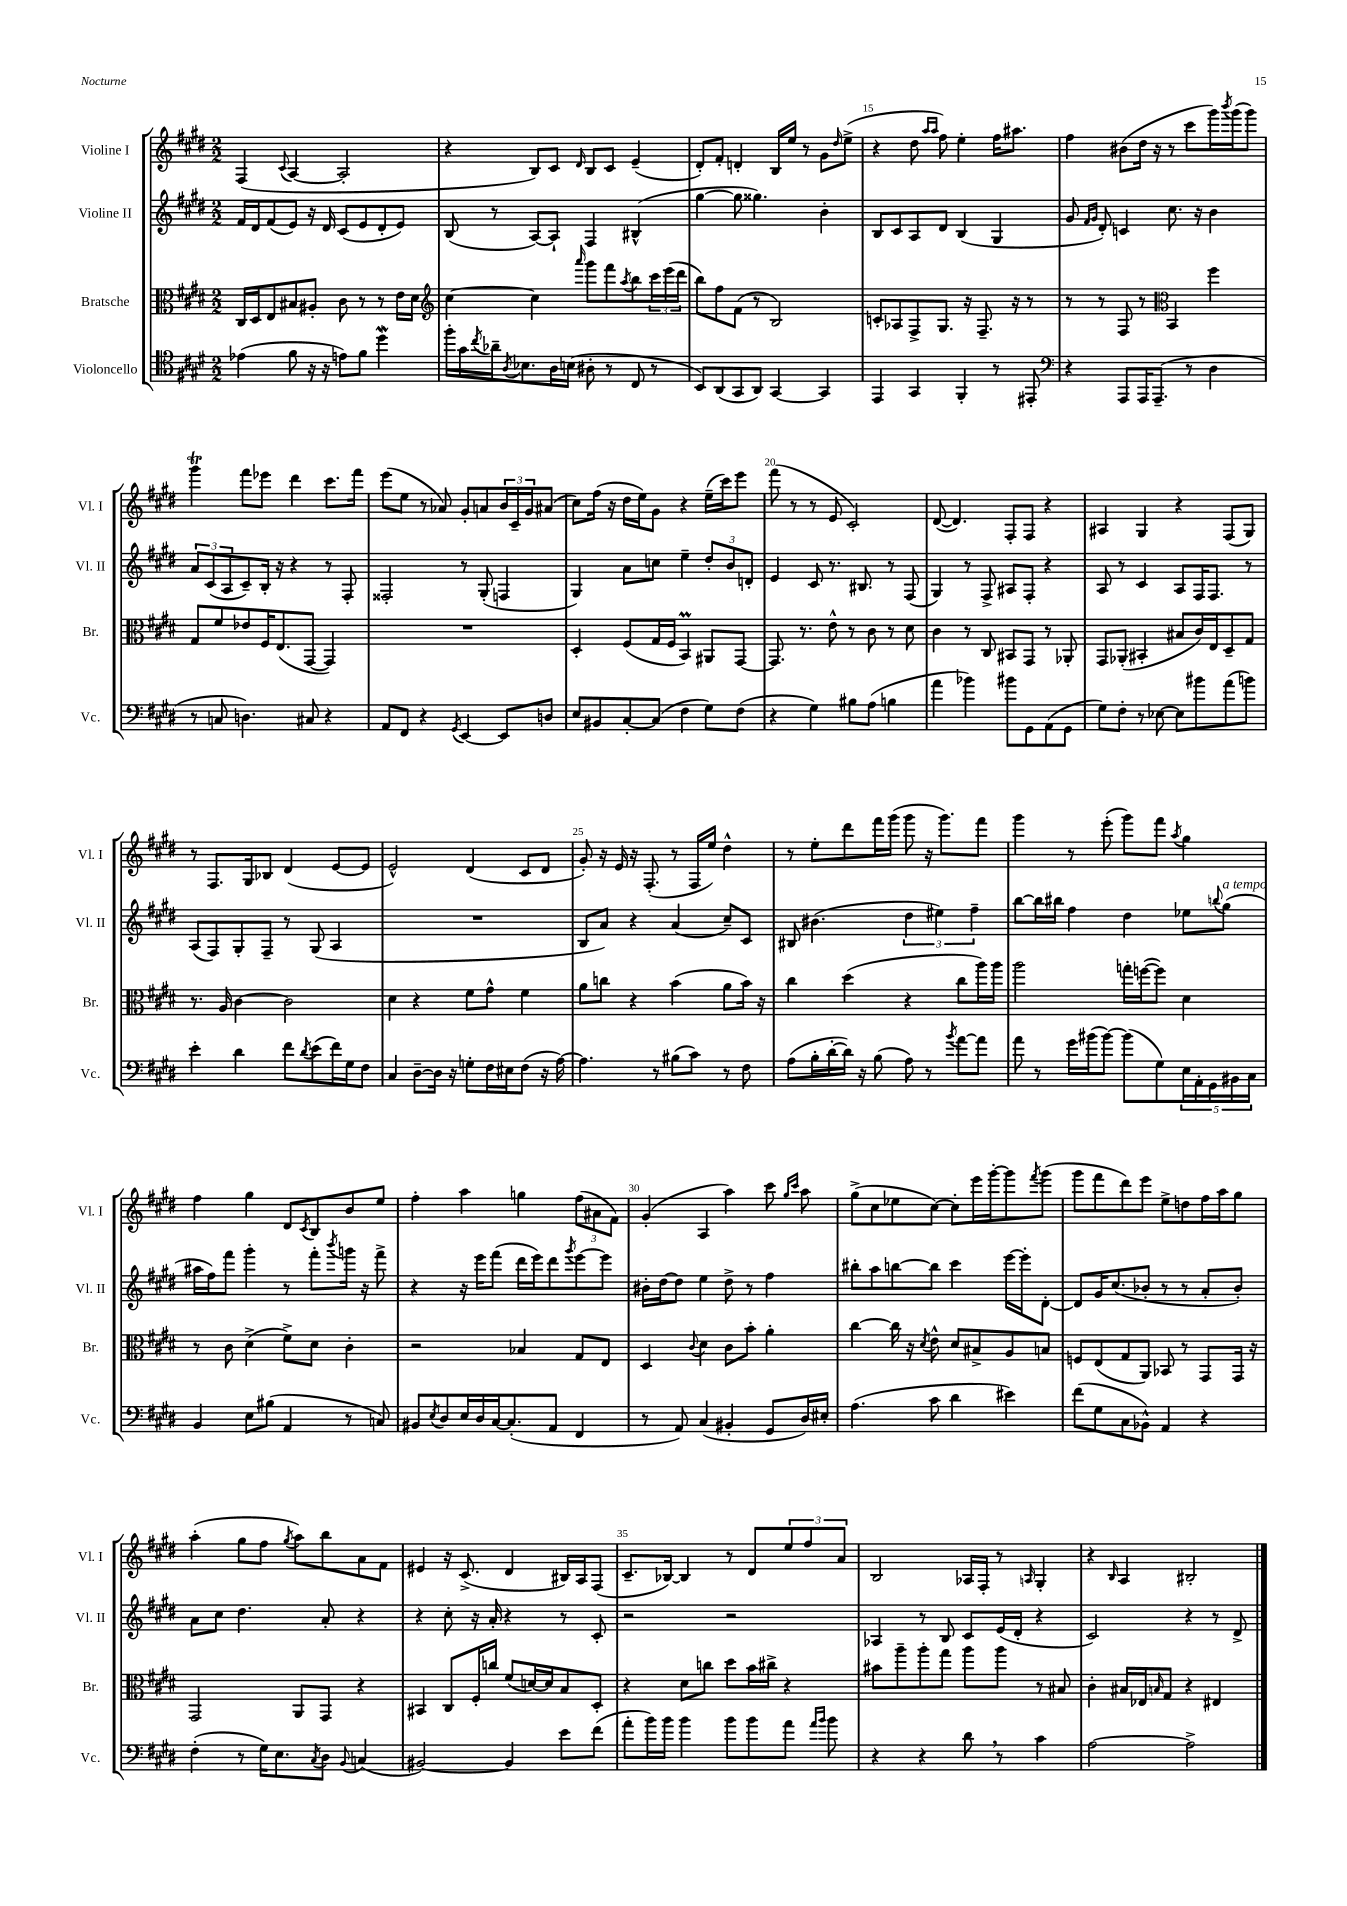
<<
\new StaffGroup <<
\new Staff = "s0" \with { instrumentName = "Violine I" shortInstrumentName = "Vl. I" } {
    \clef treble \key e \major \numericTimeSignature \time 2/2
    fis4( \appoggiatura { cis'8 } a4~ a2-. |
    r4 b8) cis'8 \grace { dis'16 } b8 cis'8 e'4--( |
    dis'8-.) fis'8-. d'4-. b16 e''16 r8 gis'8 \grace { dis''16 } e''8->( |
    r4 dis''8 \grace { a''16 a''16 } fis''8) e''4-. fis''16 ais''8. |
    fis''4 bis'8( dis''16 r16 r8 cis'''8 gis'''16) \acciaccatura { b'''8 } gis'''16( gis'''8) |
    gis'''4\trill fis'''8 ees'''8 dis'''4 cis'''8. fis'''16 |
    e'''8( e''8 r8 aes'8) gis'8-. a'8 \tuplet 3/2 { b'16 cis'16-- gis'16 } ais'8( |
    cis''8) fis''16( r16 dis''16 e''16) gis'8 r4 e''16--( cis'''16) e'''8 |
    fis'''8( r8 r8 e'8 cis'2-.) |
    dis'8~( dis'4.) fis8-. fis8 r4 |
    ais4 gis4 r4 fis8( gis8) |
    r8 fis8. gis16 bes8 dis'4( e'8~ e'8 |
    e'2-^) dis'4( cis'8 dis'8 |
    gis'8-.) r16 e'16 r16 fis8.-.( r8 fis16 e''16) dis''4-^ |
    r8 e''8-. dis'''8 fis'''16 gis'''16( gis'''8 r16 gis'''8.) fis'''8 |
    gis'''4 r8 e'''8-.( gis'''8) fis'''8 \acciaccatura { a''8 } gis''4 |
    fis''4 gis''4 dis'8 \acciaccatura { cis'8 } b8 b'8 e''8 |
    fis''4-. a''4 g''4 \tuplet 3/2 { fis''8( ais'8 fis'8) } |
    gis'4-.( a4 a''4) cis'''8 \grace { gis''16 cis'''16 } a''8 |
    gis''8->( cis''8 ees''8 cis''8~) cis''8-. e'''16 gis'''16~-. gis'''8 \acciaccatura { fis'''8 } gis'''8( |
    gis'''8 fis'''8 dis'''8) e'''8 e''8-> d''8 fis''16 a''16 gis''8 |
    a''4-.( gis''8 fis''8 \acciaccatura { gis''8 } a''8) b''8 a'8 fis'8 |
    eis'4 r16 cis'8.->( dis'4 bis16) a16 fis8( |
    cis'8.-- bes16~) bes4 r8 dis'8 \tuplet 3/2 { e''8 fis''8 a'8 } |
    b2 aes16 fis16-. r8 \grace { a16 } gis4-. |
    r4 \grace { b16 } a4 bis2-. \bar "|." |
}
\new Staff = "s1" \with { instrumentName = "Violine II" shortInstrumentName = "Vl. II" } {
    \clef treble \key e \major \numericTimeSignature \time 2/2
    fis'16 dis'16 fis'8( e'8) r16 dis'16 cis'8( e'8 dis'8-. e'8) |
    b8( r8 a8~) a8-! fis4 bis4-^( |
    gis''4~ gis''8 gisis''4.) b'4-. |
    b8 cis'8 a8 dis'8 b4( gis4 |
    gis'8 \grace { fis'16 gis'16 } dis'8-.) c'4 cis''8. r16 b'4 |
    \tuplet 3/2 { a'8 cis'8( a8 } cis'8--) b16-. r16 r4 r8 fis8-. |
    fisis2-. r8 gis8-.( f4 |
    gis4) a'8 c''8 e''4-- \tuplet 3/2 { dis''8-. b'8 d'8-. } |
    e'4 cis'8 r8. bis8. r8 fis8( |
    gis4) r8 fis8-> ais8 fis8-. r4 |
    a8 r8 cis'4 a8 fis16 fis8. r8 |
    a8( fis8) gis8-. fis8-- r8 gis8( a4 |
    R1 |
    b8 a'8) r4 a'4( cis''8--) cis'8 |
    bis8 bis'4.( \tuplet 3/2 { dis''4 eis''4) fis''4-- } |
    b''8~ b''16 bis''16 fis''4 dis''4 ees''8 \appoggiatura { b''8 } gis''8^\markup { \italic "a tempo" }( |
    ais''16 fis''16) fis'''8 gis'''4-. r8 fis'''8-. \acciaccatura { b'''8 } g'''16 r16 fis'''8-> |
    r4 r16 e'''16 fis'''8( dis'''16 e'''16) dis'''8 \acciaccatura { gis'''8 } e'''8~ e'''8 |
    bis'16-. dis''16~ dis''8 e''4 dis''8-> r8 fis''4 |
    bis''8-. a''8 b''8~ b''8 cis'''4 e'''16~ e'''16-. dis'8~-. |
    dis'8 gis'16 cis''8.( bes'8-. r8 r8 a'8-. bes'8-.) |
    a'8 cis''8 dis''4. a'8-. r4 |
    r4 cis''8-. r16 a'16-. r4 r8 cis'8-. |
    r2 r2 |
    aes4 r8 b8 cis'8 e'16( dis'16-. r4 |
    cis'2) r4 r8 dis'8-> \bar "|." |
}
\new Staff = "s2" \with { instrumentName = "Bratsche" shortInstrumentName = "Br." } {
    \clef alto \key e \major \numericTimeSignature \time 2/2
    cis16 dis16 e8 bis8 ais8-. cis'8 r8 r8 e'16 dis'16 |
    \clef treble cis''4~ cis''4 \grace { a'''16 } gis'''8 fis'''8 \acciaccatura { a''8 } b''8 \tuplet 3/2 { cis'''16 e'''16( dis'''16 } |
    b''8) fis''8 fis'8( r8 b2) |
    c'8-. aes8 fis8-> gis8. r16 fis8.-- r16 r8 |
    r8 r8 fis8 r8 \clef alto b,4 fis''4 |
    gis8 fis'8 ees'8 fis16 e8.( gis,8~ gis,4) |
    R1 |
    dis4-. fis8( gis16 fis16 b,4\prall) ais,8 gis,8~ |
    gis,8. r8. e'8-^ r8 cis'8 r8 dis'8 |
    cis'4 r8 cis8 bis,8 gis,8 r8 aes,8-. |
    gis,8 aes,8-.( bis,4-. bis8 cis'16) e16 dis8-- gis8 |
    r8. a16 cis'4~ cis'2 |
    dis'4 r4 fis'8 gis'8-^ fis'4 |
    a'8 c''8 r4 b'4( a'8 b'16) r16 |
    cis''4 dis''4( r4 cis''8 a''16) a''16 |
    a''2 g''16-. f''16~( f''8) dis'4 |
    r8 cis'8 dis'4->( fis'8->) dis'8 cis'4-. |
    r2 bes4 gis8 e8 |
    dis4 \appoggiatura { cis'8 } dis'4 cis'8 b'8-. a'4-. |
    cis''4~ cis''16 r16 \acciaccatura { dis'8 } e'8-^ dis'8 bis8-> a8 b8 |
    f8 e8( gis8 a,8) bes,8 r8 gis,8 gis,16 r16 |
    gis,2 a,8 gis,8 r4 |
    bis,4 cis8 fis16-. c''16 fis'8( d'16~) d'16 b8 dis8-. |
    r4 dis'8 c''8 dis''8 b'16 cis''16-> r4 |
    bis'8 a''8-- a''8-. gis''8 a''8 a''8 r8 bis8 |
    cis'4-. bis16 ees16 \grace { b16 } gis8 r4 eis4 \bar "|." |
}
\new Staff = "s3" \with { instrumentName = "Violoncello" shortInstrumentName = "Vc." } {
    \clef tenor \key e \major \numericTimeSignature \time 2/2
    ees'4( fis'8 r16 r16 e'8) fis'8 dis''4\mordent |
    fis''16-. gis'16 \acciaccatura { cis''8 } aes'16-- \acciaccatura { a8 } bes8. a16 b16( ais8-. r8 cis8 r8 |
    b,8) a,8( gis,8 a,8) gis,4~ gis,4 |
    e,4 gis,4 fis,4-. r8 eis,8-. |
    \clef bass r4 a,,8 a,,16 a,,8.--( r8 dis4 |
    r8 c8 d4.) cis8 r4 |
    a,8 fis,8 r4 \acciaccatura { gis,8 } e,4~ e,8 d8 |
    e8 bis,8 cis8~-. cis8( fis4 gis8) fis8( |
    r4 gis4) bis8 a8( b4 |
    a'4 bes'4) bis'8 gis,8 a,8( gis,8 |
    gis8) fis8-. r8 ees8~ ees8 bis'8 a'8( b'8) |
    e'4-. dis'4 fis'8 \acciaccatura { dis'8 } e'8( fis'16) gis16 fis8 |
    cis4 dis8~-- dis16 r16 g8-. fis16 eis16 fis8( r16 a16~) |
    a4. r8 bis8( cis'8) r8 fis8 |
    a8( b16-. dis'16~-. dis'16) r16 b8( a8) r8 \acciaccatura { b'8 } a'8~ a'8 |
    a'8 r8 gis'16 bis'16( bis'8~) bis'8( gis8) \tuplet 5/4 { e16 a,16-. gis,16 bis,16 cis16 } |
    b,4 e8 bis8( a,4 r8 c8) |
    bis,8 \acciaccatura { e8 } dis8 e16 dis16 cis16~ cis8.-.( a,8 fis,4 |
    r8 a,8) cis4( bis,4-. gis,8 dis16) eis16-. |
    a4.( cis'8 dis'4 eis'4) |
    fis'8( gis8 cis8 bes,8-^) a,4 r4 |
    fis4-.( r8 gis16) e8. \acciaccatura { cis8 } dis8 \appoggiatura { b,8 } c4( |
    bis,2~) bis,4 e'8 fis'8( |
    a'8-. b'16) b'16 b'4 b'8 b'8 a'8 \grace { a'16 b'16 } b'8 |
    r4 r4 dis'8 \breathe r8 cis'4 |
    a2~ a2-> \bar "|." |
}
>>
>>
\layout { \context { \Score currentBarNumber = #12 \override BarNumber.break-visibility = ##(#f #t #t) barNumberVisibility = #(every-nth-bar-number-visible 5) } }
